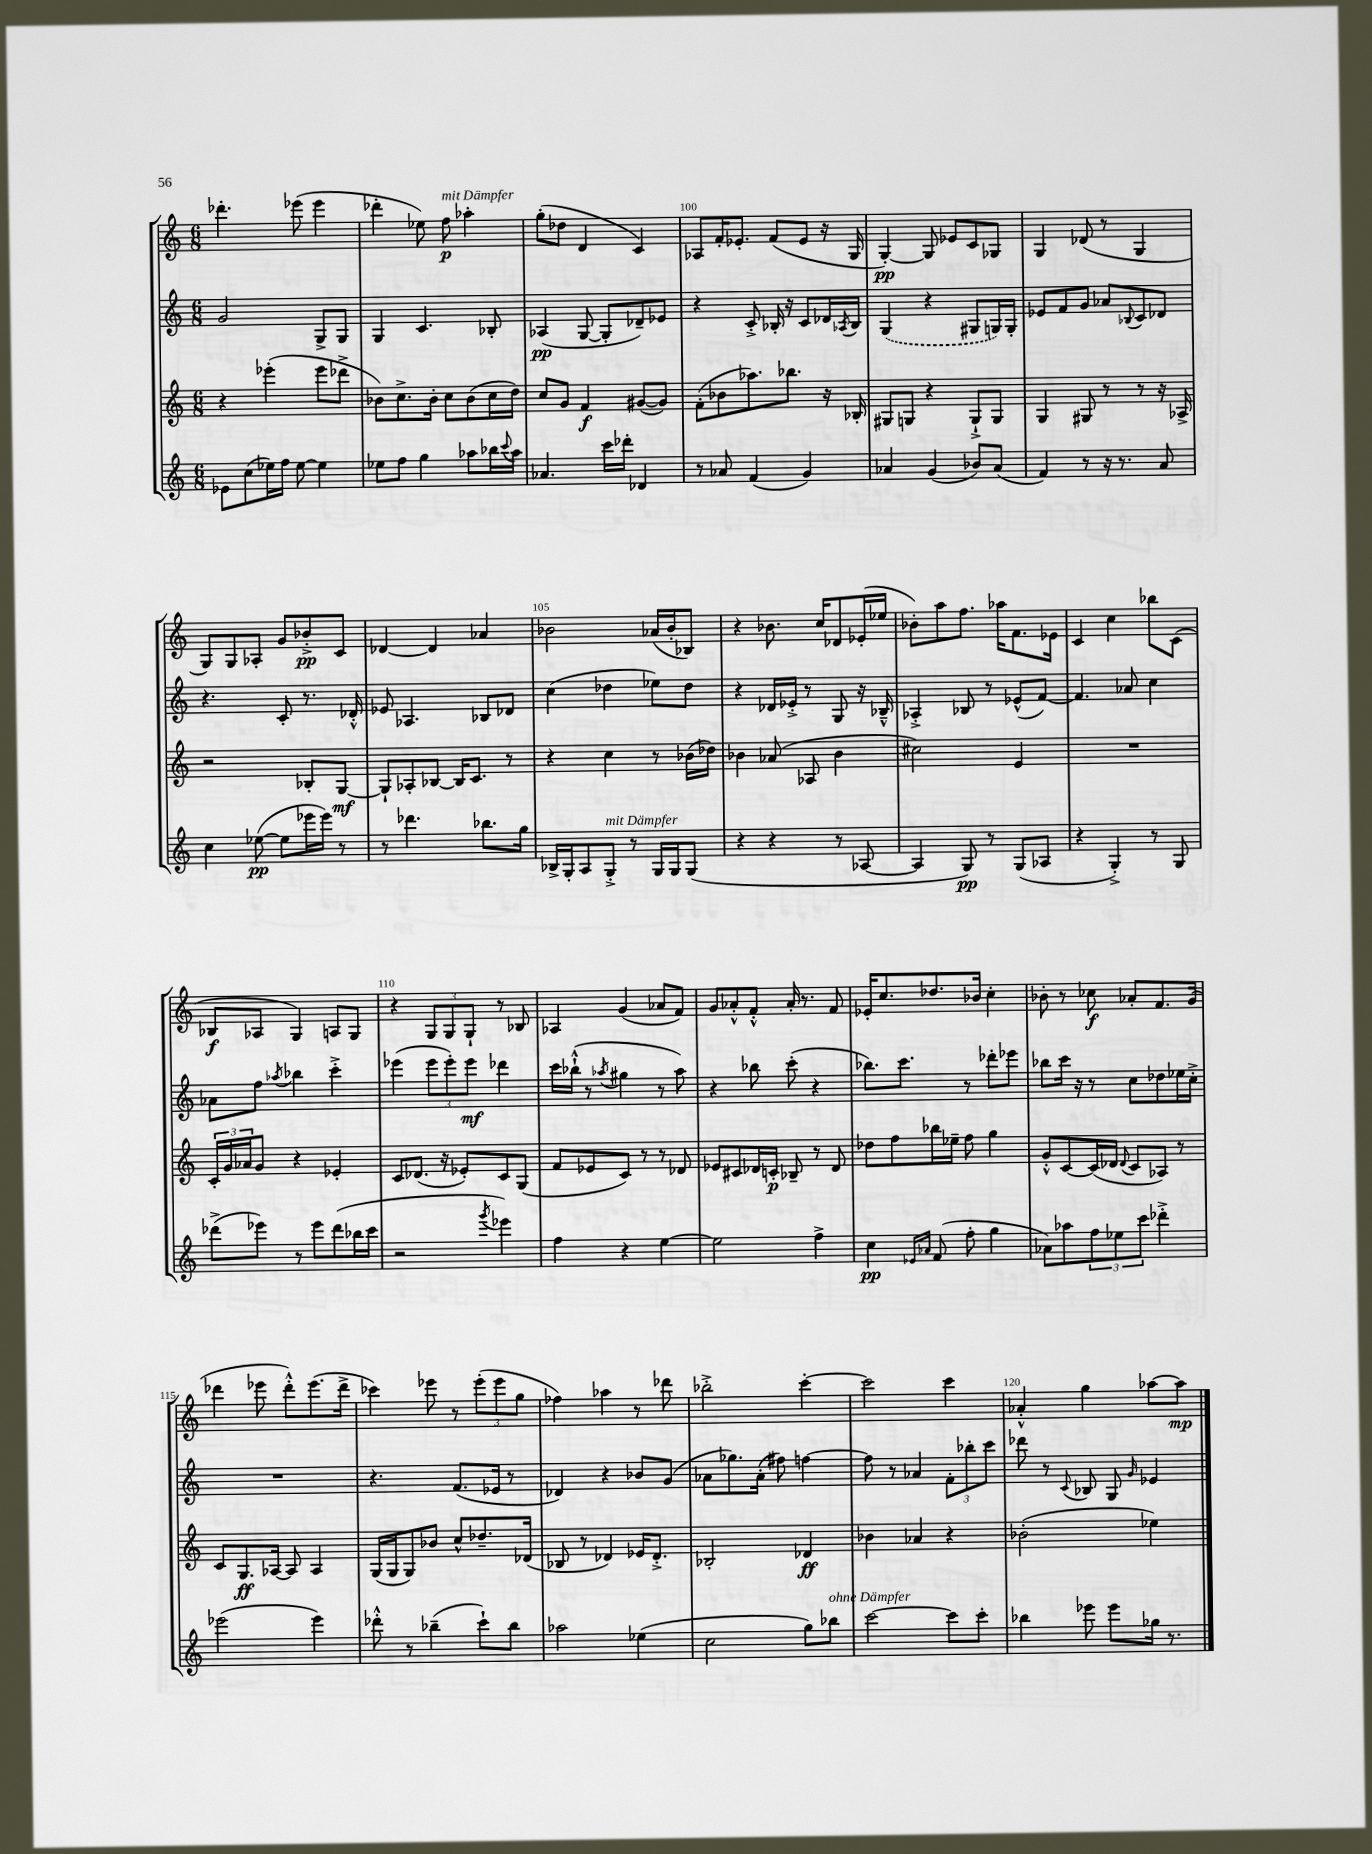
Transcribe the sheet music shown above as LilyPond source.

<<
\new StaffGroup <<
\new Staff = "s0" {
    \clef treble \key c \major \numericTimeSignature \time 6/8
    des'''4.-. ees'''8( ees'''4 |
    des'''4-. ees''8) f''8\p^\markup { \italic "mit Dämpfer" } aes''4-. |
    g''8-.( des''8 d'4 c'4) |
    aes8 f'16-. ees'8.-. f'8( ees'8 r16 g16 |
    g4~-.\pp) g8 ees'8 c'8 ges8 |
    g4 des'8( r8 g4 |
    g8) g8 aes8-. g'8 bes'8-.->\pp c'8 |
    des'4~ des'4 aes'4 |
    bes'2 aes'16( bes'16-. bes8) |
    r4 bes'8. c''16 des'8 ees'16-.( ees''16 |
    bes'8-.) a''8 f''8. aes''16 f'8. ees'16 |
    c'4 c''4 bes''8 c'8( |
    bes8\f aes8 g4) a8 g8 |
    r4 \tuplet 3/2 { g8 g8 g8-! } r8 bes8 |
    aes4 g'4( aes'8 f'8) |
    g'8 aes'8-.-^ f'8-.-^ aes'16-. r8. f'8 |
    ees'16-. c''8. des''8. bes'16 c''4-. |
    bes'8-. r8 ces''8\f aes'8-. f'8. g'16( |
    des'''4 ees'''8 des'''8-.-^) ees'''8.( des'''16-> |
    ces'''4) ees'''8 r8 \tuplet 3/2 { ees'''8-.( ees'''8 g''8 } |
    fes''4) aes''4 r8 des'''8 |
    bes''2-.-> c'''4~-. |
    c'''2 c'''4 |
    aes'4-.-^ g''4 aes''8~ aes''8\mp \bar "|." |
}
\new Staff = "s1" {
    \clef treble \key c \major \numericTimeSignature \time 6/8
    g'2 g8-> g8 |
    g4 c'4. bes8-. |
    aes4\pp( g8~ g8-. des'8--) ees'8 |
    r4 c'8-.-> bes16-. r16 c'8 des'16 \acciaccatura { aes8 } bes16 |
    \once \slurDashed g4( r4 gis8 g16) g16-. |
    ees'8 f'8 g'8 aes'8 \appoggiatura { bes8 } c'8 des'8 |
    r4. c'8-. r8. des'16-.-^ |
    ees'8 aes4. bes8 des'8 |
    c''4( des''4 ees''8) des''8 |
    r4 des'16 ees'16-.-> r8 g8 r16 bes16---^ |
    aes4-.-> bes8 r8 ees'8-^( f'8~) |
    f'4. aes'8 c''4 |
    aes'8 f''8 \acciaccatura { aes''8 } bes''4 c'''4-.-> |
    ees'''4( \tuplet 3/2 { ees'''8 ees'''8-.) ees'''8\mf } des'''4 |
    c'''16 bes''16-!-^( r8 \acciaccatura { aes''8 } gis''4 r8 aes''8) |
    r4 bes''8 c'''8-.( r4 |
    bes''8.) c'''8. r8 des'''8-. ees'''8 |
    bes''8 c'''16 r16 r8 c''8 des''8 ees''16 c''16-.-> |
    R2. |
    r4. f'8.( ees'16 r8 |
    des'4) r4 bes'8 g'8( |
    aes'8 ges''8.) aes'16-.( fis''8) f''4~ |
    f''8 r8 aes'4 \tuplet 3/2 { f'8-. bes''8-. c'''8 } |
    des'''8 r8 \appoggiatura { c'8 } bes8 g8 \grace { g'16 } ees'4 \bar "|." |
}
\new Staff = "s2" {
    \clef treble \key c \major \numericTimeSignature \time 6/8
    r4 ees'''4-.( ees'''8 des'''8-> |
    bes'8) c''8.-> bes'16-. c''8 bes'8( c''16 d''16) |
    c''8 g'8 f'4\f gis'8~( gis'8) |
    f'8-.( bes'8 aes''8.) bes''8. r16 bes16-. |
    gis8 g8 r4 g8-!-> g8 |
    g4 gis8 r8 r8 r16 aes16-> |
    r2 bes8-. g8~\mf |
    g8-! aes8-. bes8~ bes16 c'8. r8 |
    r4 c''4 r8 bes'16( des''16) |
    bes'4 aes'8( aes8 bes'4 |
    cis''2) e'4 |
    R2. |
    \tuplet 3/2 { c'16-. g'16 aes'16 } g'8 r4 ees'4-. |
    c'8 des'8.( r16 ees'8-.) c'8 g8( |
    f'8 ees'8 c'8) r8 r8 des'8 |
    ees'8 cis'8 des'16 c'16-.\p bes8-- r8 des'8 |
    des''8 f''8 bes''16 ees''16-- f''8 g''4 |
    g'8-.-^ c'8~ c'16( des'16 \appoggiatura { des'8 } c'8 aes8) r8 |
    c'8 g8.\ff aes16~ aes8 aes4 |
    g16( g16 g8) bes'8 c''8-^ des''8.-- des'16( |
    bes8 r8 des'4) ees'16 des'8.-.-> |
    bes2-. des'4\ff |
    bes'4 aes'4 r4 |
    bes'2-.( ees''4) \bar "|." |
}
\new Staff = "s3" {
    \clef treble \key c \major \numericTimeSignature \time 6/8
    ees'8 c''8( ees''16) f''16 ees''8~ ees''4 |
    ees''8 f''8 g''4 aes''8 bes''16 \appoggiatura { c'''8 } aes''16 |
    aes'4. c'''16 des'''16-. des'4 |
    r8 aes'8 f'4( g'4) |
    aes'4 g'4( bes'8) aes'8( |
    f'4) r8 r16 r8. a'8 |
    c''4 ees''8~\pp( ees''8 ees'''16 ees'''16) r8 |
    r8 des'''4. bes''8. g''16 |
    bes16-> g16-. a8 g8-.->^\markup { \italic "mit Dämpfer" } r8 g16 g16 g8( |
    r4 r4 r8 aes8~ |
    aes4 g8\pp) r8 g8( aes8 |
    r4 g4-.->) r8 g8 |
    des'''8->( ees'''8) r8 ees'''8 des'''8( bes''16 c'''16 |
    r2 \acciaccatura { g'''8 } ees'''4) |
    f''4 r4 e''4~ |
    e''2 f''4-> |
    c''4\pp \grace { ees'16 aes'16 } f'8( f''8-. g''4 |
    aes'8) aes''8 \tuplet 3/2 { f''8 ees''8 c'''8 } des'''4-.-> |
    ees'''2( ees'''4) |
    des'''8-.-^ r8 bes''4--( c'''8-!) bes''8 |
    aes''2 ees''4( |
    c''2 g''8) bes''8^\markup { \italic "ohne Dämpfer" } |
    c'''2~ c'''8 c'''8-. |
    bes''4 ees'''8 ees'''8 ges''16 r8. \bar "|." |
}
>>
>>
\layout { \context { \Score currentBarNumber = #97 \override BarNumber.break-visibility = ##(#f #t #t) barNumberVisibility = #(every-nth-bar-number-visible 5) } }
